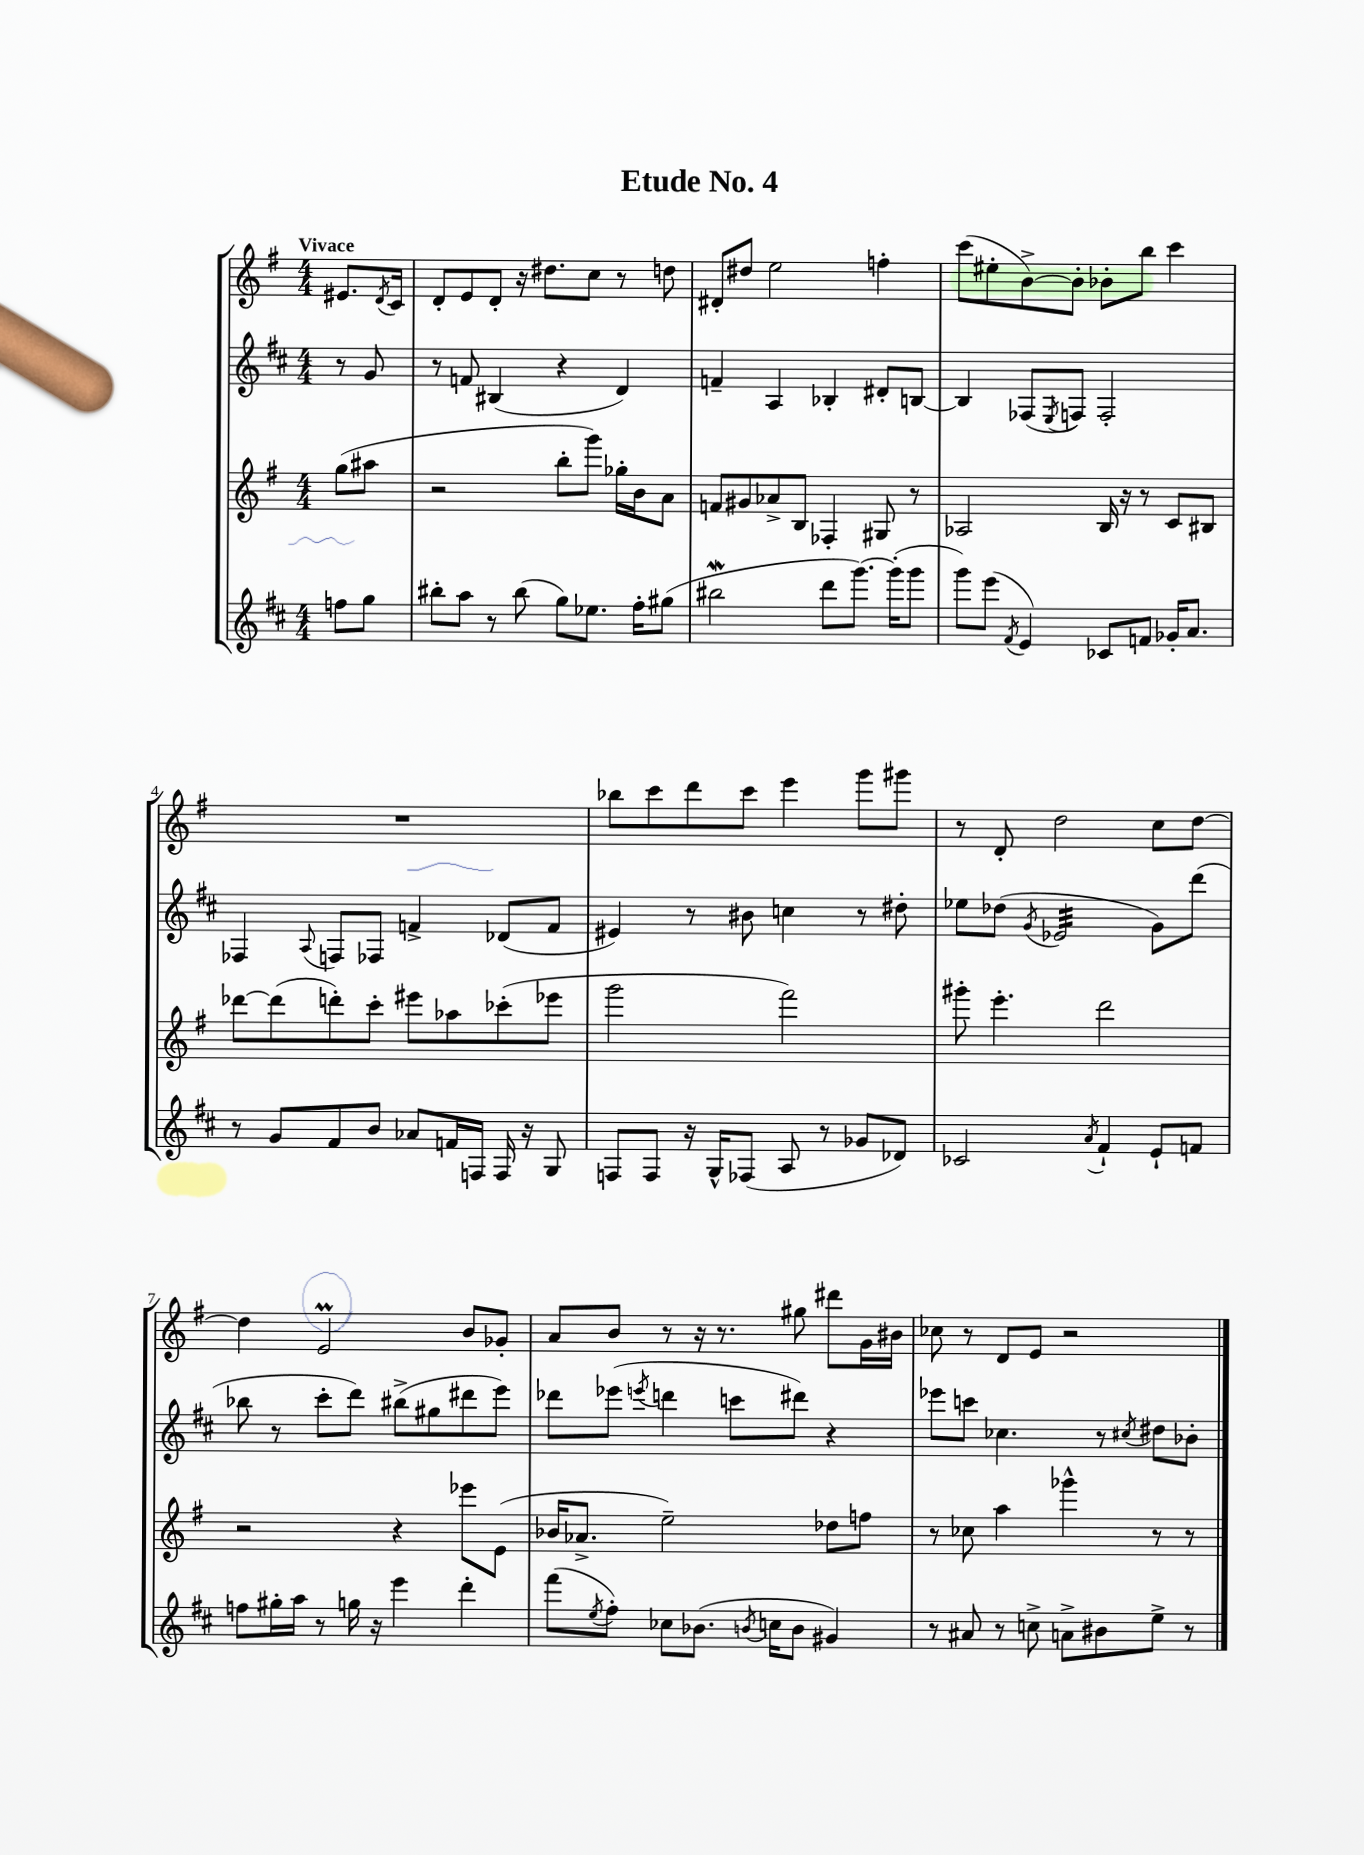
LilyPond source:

\header { title = "Etude No. 4" }
<<
\new StaffGroup <<
\new Staff = "s0" {
    \clef treble \key g \major \numericTimeSignature \time 4/4 \partial 4 \tempo "Vivace"
    eis'8. \acciaccatura { d'8 } c'16 |
    d'8-. e'8 d'8-. r16 dis''8. c''8 r8 d''8 |
    dis'8-. dis''8 e''2 f''4-. |
    c'''8( eis''8-. b'8~->) b'8-. bes'8-. b''8 c'''4 |
    R1 |
    bes''8 c'''8 d'''8 c'''8 e'''4 g'''8 gis'''8 |
    r8 d'8-. d''2 c''8 d''8~ |
    d''4 e'2\prall b'8 ges'8-. |
    a'8 b'8 r8 r16 r8. gis''8 dis'''8 g'16 bis'16 |
    ces''8 r8 d'8 e'8 r2 \bar "|." |
}
\new Staff = "s1" {
    \clef treble \key d \major \numericTimeSignature \time 4/4 \partial 4
    r8 g'8 |
    r8 f'8 bis4( r4 d'4) |
    f'4-- a4 bes4-. dis'8-. b8~ |
    b4 fes8( \acciaccatura { e8 } f8) f2-. |
    fes4 \appoggiatura { a8 } f8 fes8 f'4-> des'8( f'8 |
    eis'4) r8 bis'8 c''4 r8 dis''8-. |
    ees''8 des''8( \acciaccatura { g'8 } ees'2:32 g'8) d'''8( |
    bes''8 r8 cis'''8-. d'''8) bis''8->( gis''8 dis'''8 e'''8) |
    des'''8 ees'''8( \acciaccatura { e'''8 } d'''4 c'''8 dis'''8) r4 |
    ees'''8 c'''8 ces''4. r8 \acciaccatura { cis''8 } dis''8 bes'8-. \bar "|." |
}
\new Staff = "s2" {
    \clef treble \key g \major \numericTimeSignature \time 4/4 \partial 4
    g''8( ais''8 |
    r2 b''8-. g'''8) ges''16-. b'16 a'8 |
    f'8 gis'8 aes'8-> b8 fes4-. gis8 r8 |
    aes2 b16 r16 r8 c'8 bis8 |
    des'''8~ des'''8( d'''8-.) c'''8-. eis'''8 aes''8 ces'''8-.( ees'''8 |
    g'''2 fis'''2) |
    gis'''8-. e'''4.-. d'''2 |
    r2 r4 ees'''8 e'8( |
    bes'16 aes'8.-> e''2--) des''8 f''8 |
    r8 ces''8 a''4 ges'''4-^ r8 r8 \bar "|." |
}
\new Staff = "s3" {
    \clef treble \key d \major \numericTimeSignature \time 4/4 \partial 4
    f''8 g''8 |
    bis''8-. a''8 r8 bis''8( g''8) ees''8. fis''16-. gis''8( |
    bis''2\mordent d'''8 g'''8.~) g'''16-.( g'''8 |
    g'''8) e'''8( \acciaccatura { fis'8 } e'4) ces'8 f'8 ges'16-. a'8. |
    r8 g'8 fis'8 b'8 aes'8 f'16 f16 f16 r16 g8 |
    f8 f8 r16 g16-^ fes8( a8 r8 ges'8 des'8) |
    ces'2 \acciaccatura { a'8 } fis'4-! e'8-! f'8 |
    f''8 gis''16-. a''16 r8 g''16 r16 e'''4 d'''4-. |
    fis'''8( \acciaccatura { e''8 } fis''8-.) ces''8 bes'8.( \acciaccatura { b'8 } c''16 b'8 gis'4) |
    r8 ais'8 r8 c''8-> a'8-> bis'8 e''8-> r8 \bar "|." |
}
>>
>>
